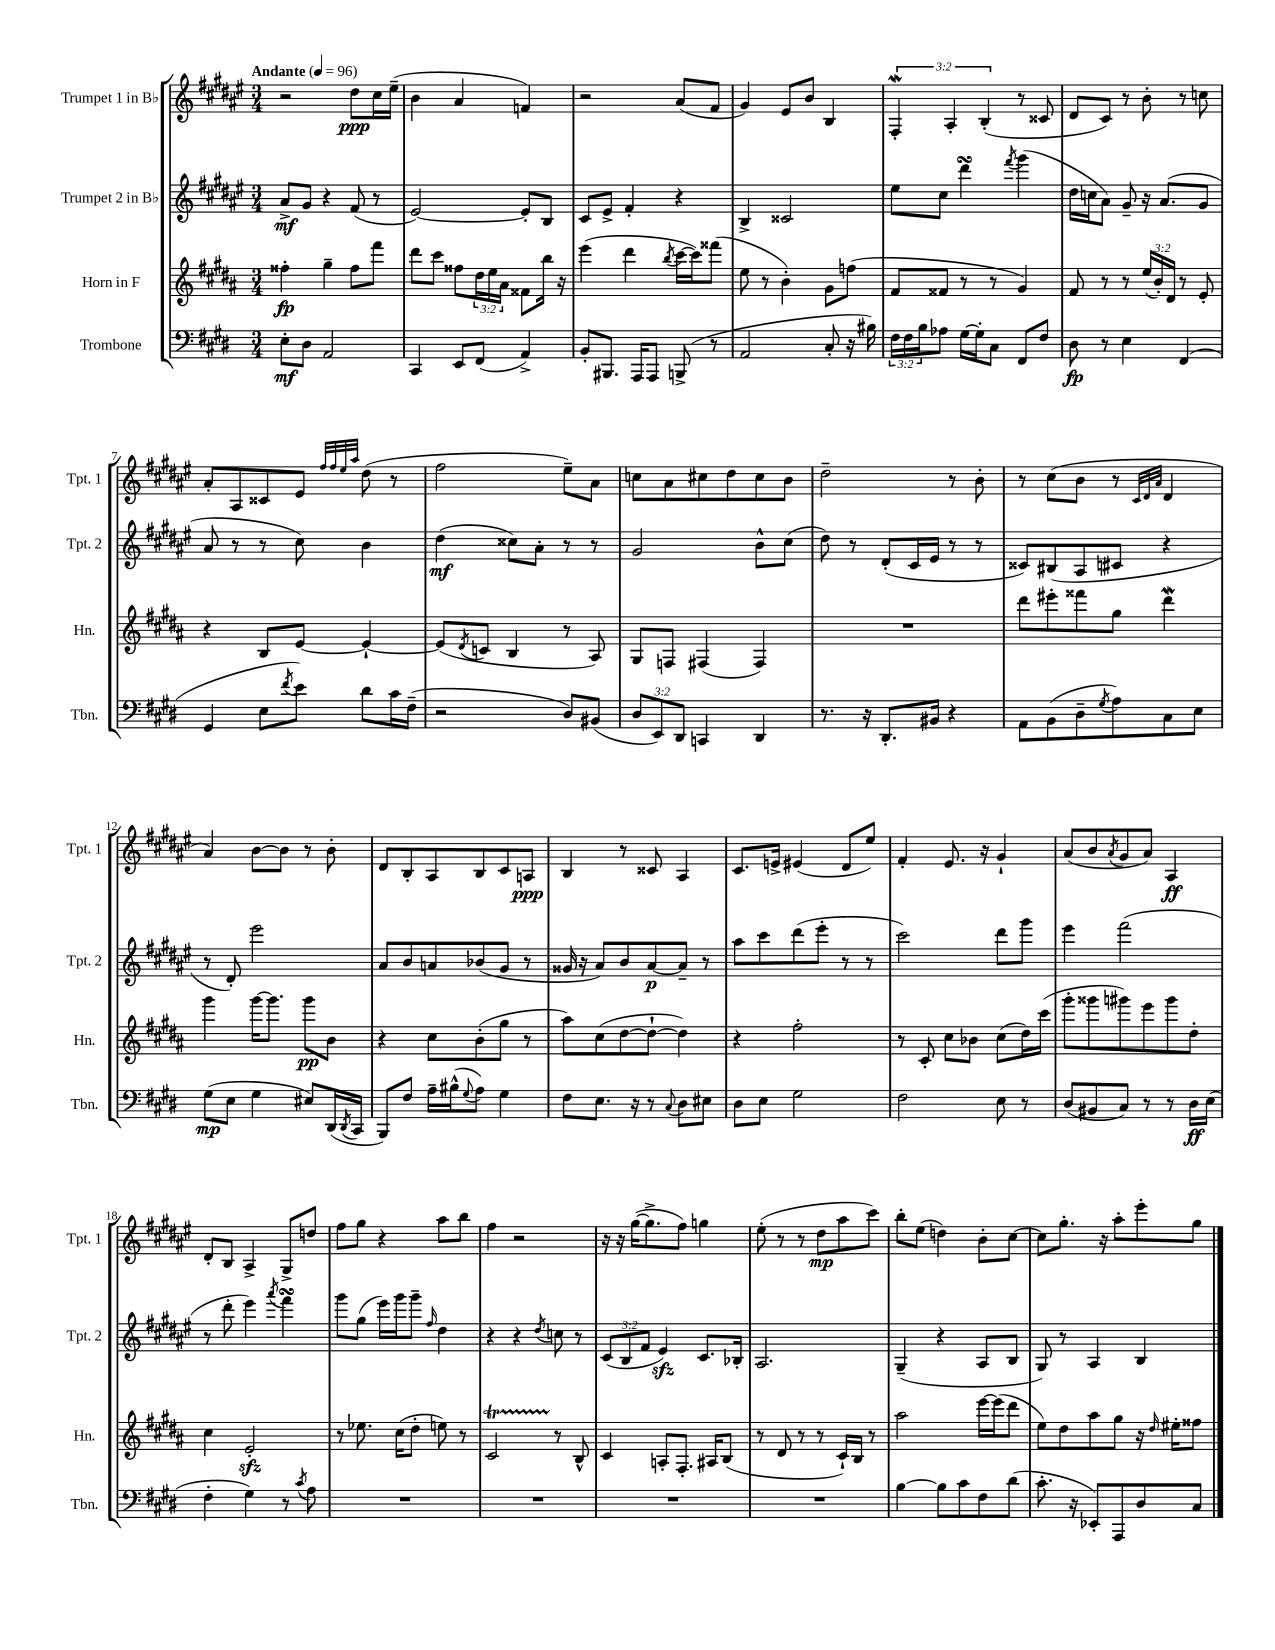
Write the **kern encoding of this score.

**kern	**kern	**kern	**kern
*staff4	*staff3	*staff2	*staff1
*clefF4	*clefG2	*clefG2	*clefG2
*k[f#c#g#d#]	*k[f#c#g#d#a#]	*k[f#c#g#d#a#e#]	*k[f#c#g#d#a#e#]
*M3/4	*M3/4	*M3/4	*M3/4
*MM96	*MM96	*MM96	*MM96
8E'\L	4ff##'\	8a#^/L	2r
8D#\J	.	8g#/J	.
2AA/	4gg#~\	4r	.
.	8ff##\L	(8f#/	8dd#\L
.	8fff#\J	8r	16cc#\L
.	.	.	(16ee#~\JJ
=	=	=	=
4CC#/	8ddd#\L	[2e#/)	4b\
.	8ccc#\J	.	.
8EE/L	8ff##\L	.	4a#/
(8FF#/J	24dd#\L	.	.
.	24ee\	.	.
.	24a#\JJ	.	.
4AA^/)	8f##\L	8e#'/]L	4f/)
.	16bb\Jk	8B/J	.
.	16r	.	.
=	=	=	=
8BB'/L	(4eee\	8c#/L	2r
8.BBB#/J	.	8e#^/J	.
.	4ddd#\	4f#'/	.
16AAA/LK	.	.	.
8AAA/J	.	.	.
.	8qbb/	.	.
(8BBB^/	[16ccc#\LL	4r	(8a#/L
.	16ccc#\]J)	.	.
8r	(8fff##\J	.	8f#/J
=	=	=	=
2AA/	8ee\	4B^/	4g#/)
.	8r	.	.
.	4b'\)	2c##/	8e#/L
.	.	.	8b/J
8C#'/	8g#\L	.	4B/
16r	(8ff\J	.	.
16B#\)	.	.	.
=	=	=	=
24F#\LL	8f#/L	8ee#\L	6F#'/
24F#\	.	.	.
24B\J	.	.	.
8A-\J	8f##/J	8cc#\J	.
.	.	.	6A#'/
[16G#\LL	8r	4ddd#\	.
16G#'\]J	.	.	.
.	.	.	(6B'/
8C#\J	8r	.	.
.	.	8qfff#/	.
8FF#/L	4g#/)	(4ggg#\	8r
8F#/J	.	.	8c##/
=	=	=	=
8D#\	8f#/	16dd#\LL	8d#/L
.	.	16cc\J	.
8r	8r	8a#\J)	8c#/J)
4E\	8r	8g#~/	8r
.	(24ee/LL	16r	8b'\
.	24b'/)	.	.
.	.	(8.a#/L	.
.	24d#/JJ	.	.
(4FF#/	8r	.	8r
.	8e'/	8g#/J	8cc\
=	=	=	=
4GG#/	4r	8a#/	8a#'/L
.	.	8r	8A#/
8E\L	8B/L	8r	8c##/
8qf#/	.	.	.
8e\J)	[8e/J	8cc#\)	8e#/J
.	.	.	32qqff#/LLL
.	.	.	32qqff#/
.	.	.	32qqee#/
.	.	.	32qqaa#/JJJ
8d#\L	4e`/_	4b\	(8dd#\
16c#\L	.	.	8r
(16F#~\JJ	.	.	.
=	=	=	=
2r	(8e/]L	(4dd#\	2ff#\
.	8qd#/	.	.
.	8c/J	.	.
.	4B/	8cc##\L)	.
.	.	8a#'\J	.
8D#/L)	8r	8r	8ee#~\L)
(8BB#/J	8A#/)	8r	8a#\J
=	=	=	=
12D#/L	8G#/L	2g#/	8cc\L
12EE/)	.	.	.
.	8F/J	.	8a#\
12DD#/J	.	.	.
4CC/	(4F#/	.	8cc#\
.	.	.	8dd#\
4DD#/	4F#/)	8b^^\L	8cc#\
.	.	(8cc#\J	8b\J
=	=	=	=
8.r	2.r	8dd#\)	2dd#~\
.	.	8r	.
16r	.	.	.
8.DD#'/L	.	(8d#'/L	.
.	.	16c#/L	.
16BB#/Jk	.	16e#/JJ	.
4r	.	8r	8r
.	.	8r	8b'\
=	=	=	=
8AA\L	8ddd#\L	8c##/L)	8r
(8BB\	8eee#'\	(8B#/	(8cc#\L
8D#~\	8fff##\	8A#/	8b\J
8qG#/	.	.	.
8A\)	8gg#\J	8c#/J	8r
.	.	.	32qqc#/LLL
.	.	.	32qqd#/
.	.	.	32qqa#/JJJ
8C#\	4ddd#\	4r	4d#/
8E\J	.	.	.
=	=	=	=
(8G#\L	4ggg#\	8r	4a#/)
8E\J	.	8d#'/)	.
4G#\	[16ggg#\LK	2eee#\	[8b\L
.	8.ggg#\]J	.	.
.	.	.	8b\]J
8E#/L)	8ggg#\L	.	8r
(16DD#/L	8b\J	.	8b'\
8qDD#/	.	.	.
16CC#/JJ	.	.	.
=	=	=	=
8BBB/L)	4r	8a#/L	8d#/L
8F#/J	.	8b/	8B'/
16A~\LL	8cc#\L	8a/	8A#/
(16B#^^\J	.	.	.
8qqG#/	.	.	.
8A\J)	(8b'\	(8b-/	8B/
4G#\	8gg#\J	8g#/J	8c#/
.	8r	8r	8A/J
=	=	=	=
8F#\L	8aa#\L)	16g##/	4B/
.	.	16r	.
8.E\J	(8cc#\	8a#/L)	.
.	[8dd#\	8b/	8r
16r	.	.	.
8r	8dd#`\_J	[8a#/	8c##/
8qqC#/	.	.	.
8D#\L	4dd#\])	8a#~/]J	4A#/
8E#\J	.	8r	.
=	=	=	=
8D#\L	4r	8aa#\L	8.c#/L
8E\J	.	8ccc#\	.
.	.	.	16e^/Jk
2G#\	2ff#'\	(8ddd#\	(4e#/
.	.	8eee#'\J	.
.	.	8r	8d#/L
.	.	8r	8ee#/J)
=	=	=	=
2F#\	8r	2ccc#\)	4f#'/
.	8c#'/	.	.
.	8cc#\L	.	8.e#/
.	8b-\J	.	.
.	.	.	16r
8E\	(8cc#\L	8ddd#\L	4g#`/
8r	16dd#\L)	8ggg#\J	.
.	(16ccc#\JJ	.	.
=	=	=	=
(8D#/L	8ggg#'\L	4eee#\	(8a#/L
8BB#/	8ggg##\	.	8b/
.	.	.	8qa#/
8C#/J)	8ggg#\)	(2fff#\	8g#/
8r	8eee\	.	8a#/J)
8r	8ggg#\	.	4A#/
16D#\LL	8dd#'\J	.	.
(16E\JJ	.	.	.
=	=	=	=
4F#'\	4cc#\	8r	8d#'/L
.	.	8ddd#'\	8B/J
4G#\)	2e'/	4eee#\)	4A#^/
.	.	8qaaa#/	.
8r	.	4fff#\	8G#^/L
8qc#/	.	.	.
8A\	.	.	8dd/J
=	=	=	=
2.r	8r	8ggg#\L	8ff#\L
.	8.ee-\	(8gg#\J	8gg#\J
.	.	16eee#\LL)	4r
.	(16cc#\LK	16ggg#\J	.
.	8dd#'\J	8ggg#~\J	.
.	.	16qqff#/	.
.	8ee\)	4dd#\	8aa#\L
.	8r	.	8bb\J
=	=	=	=
2.r	2c#/	4r	4ff#\
.	.	4r	2r
.	.	8qdd#/	.
.	8r	8cc\	.
.	8B^^/	8r	.
=	=	=	=
2.r	4c#/	(12c#/L	16r
.	.	.	16r
.	.	12B/	.
.	.	.	([16gg#\LK
.	.	12f#/J	.
.	.	.	8.gg#^\]
.	8A'/L	4e#/)	.
.	8.F#'/J	.	8ff#\J)
.	.	8.c#/L	4gg\
.	16A#/LK	.	.
.	(8B/J	.	.
.	.	16B-'/Jk	.
=	=	=	=
2.r	8r	2.A#/	(8ee#'\
.	8d#/	.	8r
.	8r	.	8r
.	8r	.	8dd#\L
.	16c#`/LL)	.	8aa#\
.	16B/JJ	.	.
.	8r	.	8ccc#\J)
=	=	=	=
[4B\	2aa#\	(4G#~/	8bb'\L
.	.	.	(8ee#\J
8B\]L	.	4r	4dd\)
8c#\	.	.	.
8F#\	[16eee\LL	8A#/L	8b'\L
.	(16eee\]J	.	.
(8d#\J	8ddd#\J	8B/J	[8cc#\J
=	=	=	=
8.c#'\	8ee\L)	8G#/)	8cc#\]L
.	8dd#\	8r	8.gg#'\J
16r	.	.	.
8EE-'/L)	8aa#\	4A#/	.
.	.	.	16r
8AAA/	8gg#\J	.	8aa#'\L
8D#/	16r	4B/	8eee#'\
.	16qqdd#/	.	.
.	16ee#'\LK	.	.
8C#/J	8ff##\J	.	8gg#\J
==	==	==	==
*-	*-	*-	*-
